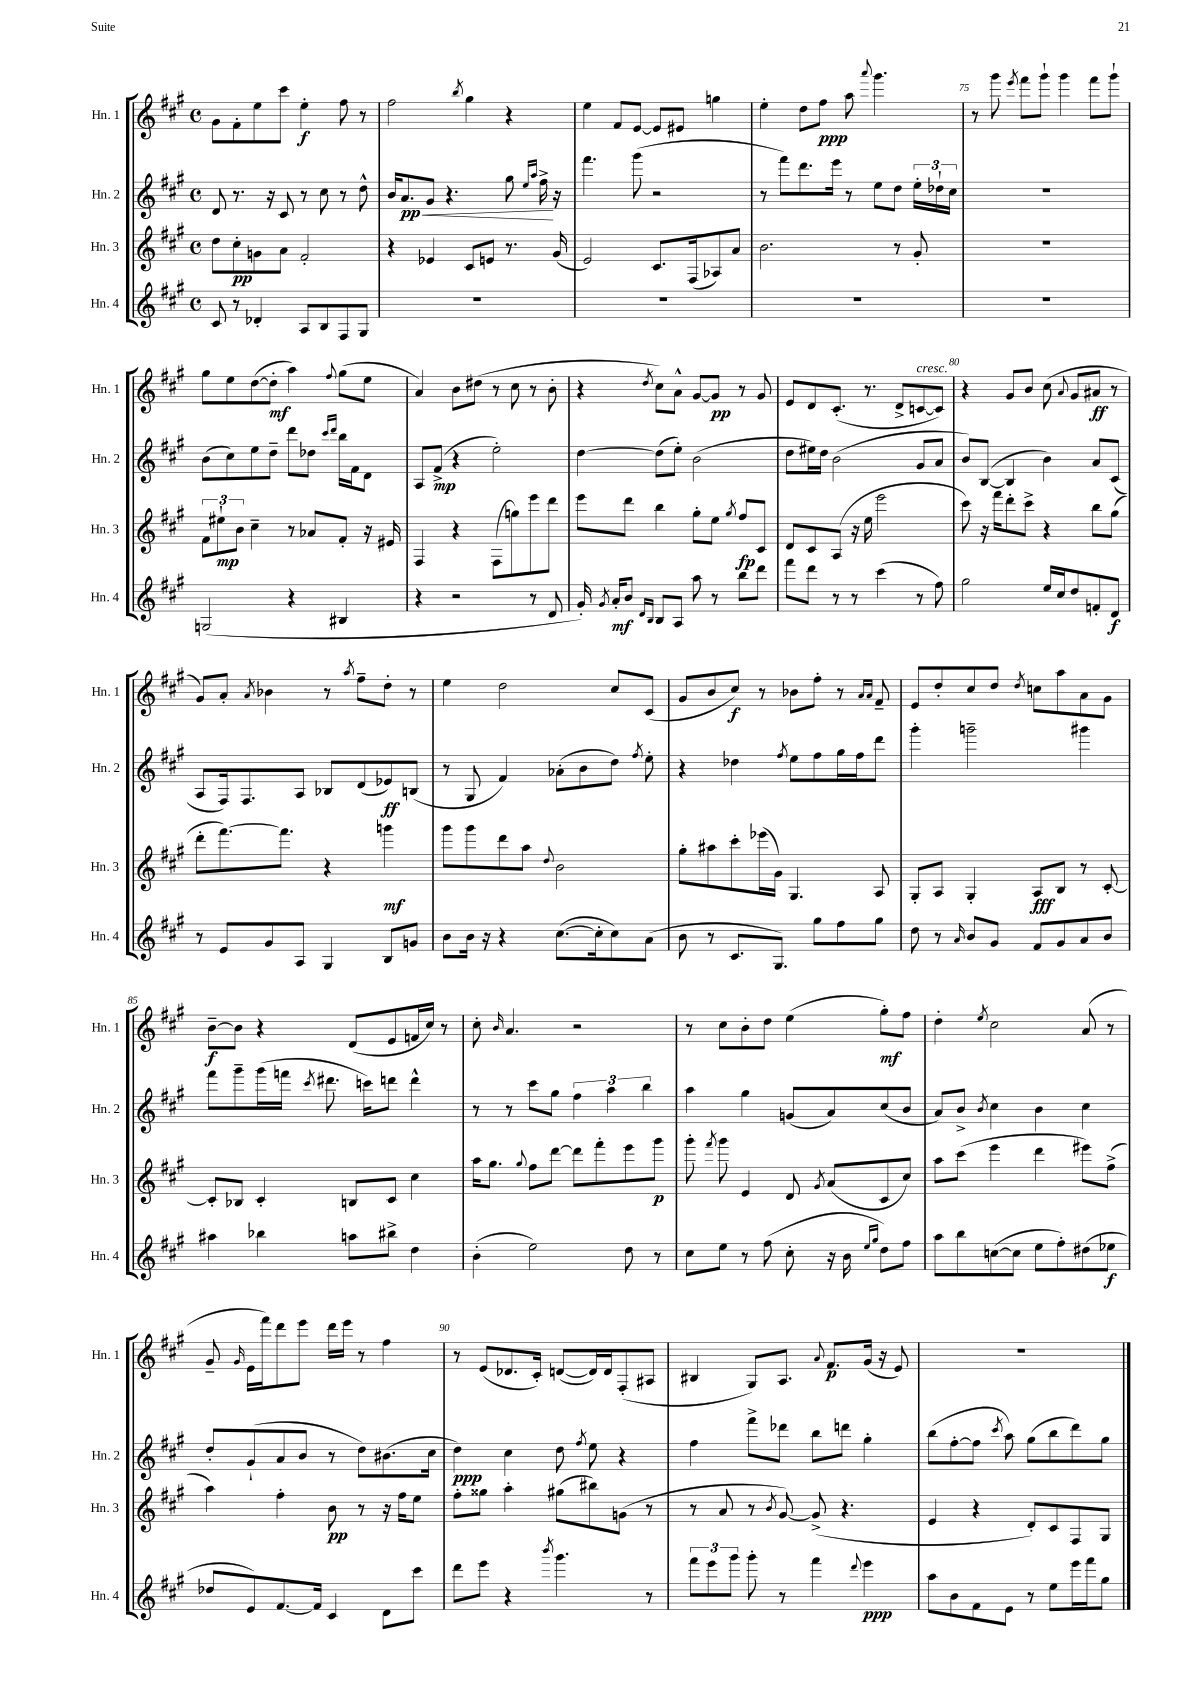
<<
\new StaffGroup <<
\new Staff = "s0" \with { instrumentName = "Hn. 1" shortInstrumentName = "Hn. 1" } {
    \clef treble \key a \major \defaultTimeSignature \time 4/4
    \autoBeamOff gis'8[ fis'8-. e''8 cis'''8] e''4-.\f fis''8 r8 |
    fis''2 \acciaccatura { b''8 } gis''4 r4 |
    e''4 fis'8[ e'8]~ e'8[ eis'8] g''4 |
    e''4-. d''8[ fis''8]\ppp a''8 \appoggiatura { a'''8 } gis'''4. |
    r8 gis'''8 \acciaccatura { e'''8 } fis'''8[ gis'''8]-! gis'''4 fis'''8[ gis'''8]-! |
    gis''8[ e''8 d''8~( d''8]-.\mf a''4) \appoggiatura { fis''8 } gis''8[( e''8] |
    a'4) b'8[ dis''8]( r8 cis''8 r8 b'8-. |
    r4 \acciaccatura { d''8 } cis''8[) a'8]-^ gis'8[~ gis'8]\pp r8 gis'8 |
    e'8[ d'8 cis'8.]-.( r8. d'8[-> c'8~^\markup { \italic "cresc." } c'8]) |
    r4 gis'8[ b'8] cis''8( \appoggiatura { a'8 } gis'8[ ais'8]\ff r8 |
    gis'8[) a'8]-. \acciaccatura { a'8 } bes'4 r8 \acciaccatura { a''8 } fis''8[-- d''8]-. r8 |
    e''4 d''2 cis''8[ cis'8]( |
    gis'8[ b'8 cis''8]\f) r8 bes'8[ fis''8]-. r8 \grace { a'16[ a'16] } fis'8-- |
    e'8[ d''8-. cis''8 d''8] \acciaccatura { d''8 } c''8[ a''8 a'8 gis'8] |
    b'8[~--\f b'8] r4 d'8[( e'8 f'16 cis''16]) r8 |
    cis''8-. \grace { b'16 } a'4. r2 |
    r8 cis''8[ b'8-. d''8] e''4( gis''8[-.\mf) fis''8] |
    d''4-. \acciaccatura { e''8 } cis''2 a'8( r8 |
    gis'8-- \grace { gis'16 } e'16[ fis'''16) d'''8 e'''8] d'''16[ e'''16] r8 fis''4 |
    r8 e'8[( des'8. cis'16]-.) d'8[~( d'16) d'16 fis8-.( ais8] |
    bis4 gis8[) a8.] \appoggiatura { a'8 } fis'8.[\p gis'16]( r16 e'8) |
    R1 \bar "|." |
}
\new Staff = "s1" \with { instrumentName = "Hn. 2" shortInstrumentName = "Hn. 2" } {
    \clef treble \key a \major \defaultTimeSignature \time 4/4
    \autoBeamOff d'8 r8. r16 cis'8 r8 cis''8 r8 d''8-^ |
    b'16[ a'8.\pp\< gis'8] r4. gis''8 \grace { e''16[ a''16] } fis''16->\! r16 |
    fis'''4. gis'''8( r2 |
    r8 fis'''8[) d'''8. e'''16] r8 e''8[ d''8] \tuplet 3/2 { e''16[-. des''16-! cis''16] } |
    R1 |
    b'8[( cis''8) e''8 d''8]-- d'''8[ des''8] \grace { cis'''16[ d'''16] } b''16[ fis'16 d'8] |
    a8[ fis'8]->\mp( r4 e''2-.) |
    d''4~ d''8[( e''8]-.) b'2( |
    d''8[ eis''16) d''16] b'2( gis'8[ a'8] |
    b'8[) b8]~( b4 b'4) a'8[ cis'8]( |
    a8[ fis16) fis8. a8] bes8[ d'8( ees'8\ff) b8]( |
    r8 gis8 fis'4) aes'8[-.( b'8 d''8]) \acciaccatura { fis''8 } e''8-. |
    r4 des''4 \acciaccatura { fis''8 } e''8[ fis''8 gis''16 fis''16 d'''8] |
    gis'''4-. g'''2-- gis'''4 |
    fis'''8[ gis'''8-- gis'''16( f'''16] \acciaccatura { cis'''8 } dis'''8. c'''16[) d'''8] d'''4-^ |
    r8 r8 cis'''8[ gis''8] \tuplet 3/2 { fis''4 a''4 b''4 } |
    a''4 gis''4 g'8[( a'8) cis''8( b'8] |
    a'8[) b'8]-> \acciaccatura { b'8 } cis''4 b'4 cis''4 |
    d''8[-. gis'8-!( a'8 b'8] r8 d''8[) bis'8.( cis''16] |
    d''4\ppp) cis''4 d''8 \acciaccatura { fis''8 } e''8 r4 |
    fis''4 fis'''8[-> des'''8] b''8[ d'''8] gis''4-. |
    b''8[( fis''8~-. fis''8] \acciaccatura { cis'''8 } a''8) gis''8[( b''8 d'''8) gis''8] \bar "|." |
}
\new Staff = "s2" \with { instrumentName = "Hn. 3" shortInstrumentName = "Hn. 3" } {
    \clef treble \key a \major \defaultTimeSignature \time 4/4
    \autoBeamOff d''8[ cis''8-.\pp g'8 a'8] fis'2-. |
    r4 ees'4 cis'8[ e'8] r8. gis'16( |
    e'2) cis'8.[ fis16( aes8) a'8] |
    b'2. r8 gis'8-. |
    R1 |
    \tuplet 3/2 { fis'8[ eis''8-!\mp b'8] } cis''4-- r8 aes'8[ fis'8]-. r16 eis'16 |
    fis4 r4 fis8[( g''8) e'''8 d'''8] |
    e'''8[ d'''8] b''4 gis''8[-. e''8] \acciaccatura { gis''8 } fis''8[\fp cis'8] |
    d'8[ cis'8 a8]( r16 e''16 e'''2 |
    cis'''8) r16 fis'''16[ d'''8-. cis'''8]-> r4 b''8[ gis''8]( |
    d'''8[-. fis'''8.~) fis'''8.] r4 g'''4\mf |
    gis'''8[ gis'''8 d'''8 a''8] \appoggiatura { d''8 } b'2 |
    gis''8[-. ais''8 cis'''8-. ees'''16( gis'16]) gis4. a8 |
    gis8[-. a8] gis4-. a8[\fff b8] r8 cis'8~-. |
    cis'8[-. bes8] cis'4-. b8[ cis'8] cis''4 |
    a''16[ gis''8.] \appoggiatura { gis''8 } fis''8[ d'''8]~ d'''8[ fis'''8-. e'''8 gis'''8]\p |
    gis'''8-. \acciaccatura { fis'''8 } gis'''8 e'4 d'8 \acciaccatura { gis'8 } a'8[( cis'8 cis''8]) |
    a''8[ cis'''8]( e'''4 d'''4 eis'''8[) fis''8]->( |
    a''4) fis''4-. b'8\pp r8 r16 fis''16[ e''8] |
    fis''8[-. gisis''8] a''4-. gis''8[( bis''8) g'8]( r8 |
    r8 a'8 r8 \acciaccatura { b'8 } gis'8~) gis'8->( r4. |
    e'4 r4 d'8[-.) cis'8 fis8 gis8] \bar "|." |
}
\new Staff = "s3" \with { instrumentName = "Hn. 4" shortInstrumentName = "Hn. 4" } {
    \clef treble \key a \major \defaultTimeSignature \time 4/4
    \autoBeamOff cis'8 r8 des'4-. a8[ b8 fis8 gis8] |
    R1 |
    R1 |
    R1 |
    R1 |
    g2( r4 bis4 |
    r4 r2 r8 d'8 |
    gis'16-.) \acciaccatura { gis'8 } a'16[-.\mf b'8] \grace { d'16[ b16] } b8[ a8] a''8 r8 b''8[ d'''8] |
    fis'''8[ d'''8] r8 r8 cis'''4( r8 fis''8) |
    gis''2 e''16[ cis''16 d''8 f'8-. d'8]\f |
    r8 e'8[ gis'8 a8] gis4 b8[ g'8] |
    b'8[ b'16] r16 r4 cis''8.[~( cis''16-. cis''8) a'8]( |
    b'8 r8 cis'8.[ gis8.]) gis''8[ fis''8 gis''8] |
    d''8 r8 \grace { a'16 } b'8[ gis'8] fis'8[ gis'8 a'8 b'8] |
    ais''4 bes''4 a''8[ bis''8]-> d''4 |
    b'4-.( e''2) d''8 r8 |
    cis''8[ e''8] r8 fis''8( cis''8-. r16 b'16 \grace { e''16[ gis''16] } d''8[) fis''8] |
    a''8[ b''8 c''8~( c''8] e''8[ fis''8-.) dis''8( ees''8]\f |
    des''8[ e'8) fis'8.~ fis'16] cis'4 d'8[ cis'''8] |
    d'''8[ e'''8] r4 \acciaccatura { b'''8 } gis'''4. r8 |
    \tuplet 3/2 { fis'''8[ e'''8 gis'''8] } gis'''8-. r8 fis'''4 \appoggiatura { d'''8 } e'''4\ppp |
    a''8[ b'8 fis'8 e'8] r8 e''8[ e'''16 fis'''16 gis''8] \bar "|." |
}
>>
>>
\layout { \context { \Score currentBarNumber = #71 \override BarNumber.break-visibility = ##(#f #t #t) barNumberVisibility = #(every-nth-bar-number-visible 5) } }
